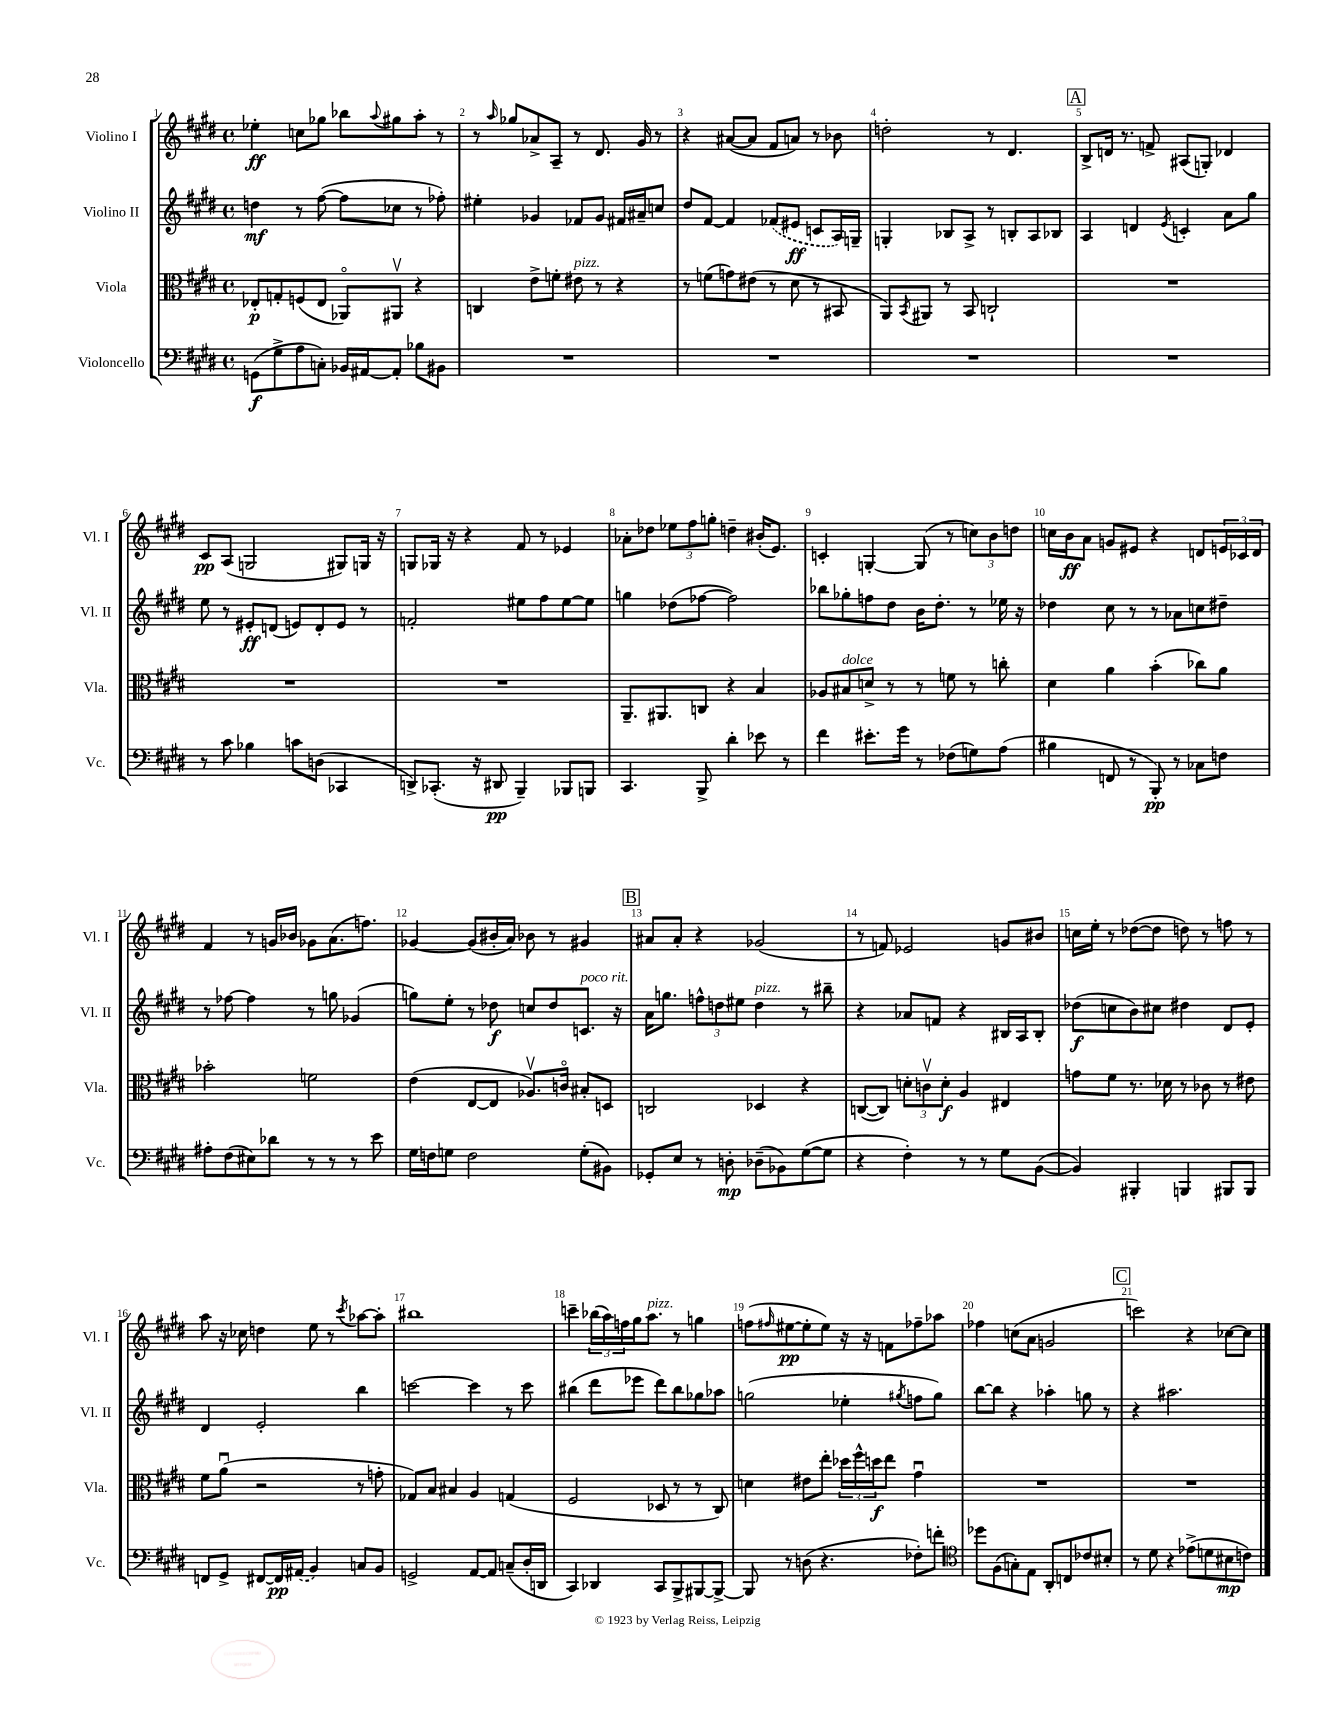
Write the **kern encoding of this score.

**kern	**dynam	**kern	**dynam	**kern	**dynam	**kern	**dynam
*part4	*part4	*part3	*part3	*part2	*part2	*part1	*part1
*staff4	*staff4	*staff3	*staff3	*staff2	*staff2	*staff1	*staff1
*I"Violoncello	*	*I"Viola	*	*I"Violino II	*	*I"Violino I	*
*I'Vc.	*	*I'Vla.	*	*I'Vl. II	*	*I'Vl. I	*
*clefF4	*	*clefC3	*	*clefG2	*	*clefG2	*
*k[f#c#g#d#]	*	*k[f#c#g#d#]	*	*k[f#c#g#d#]	*	*k[f#c#g#d#]	*
*M4/4	*	*M4/4	*	*M4/4	*	*M4/4	*
*met(c)	*	*met(c)	*	*met(c)	*	*met(c)	*
=1	=1	=1	=1	=1	=1	=1	=1
(8GGn\L	f	8E-X'/L	p	4ddn\	mf	4ee-X'\	ff
8G#^\	.	8Gn'/	.	.	.	.	.
8A\	.	(8Fn/	.	8r	.	8ccn\L	.
8Cn'\J)	.	8E-/J	.	([8ff#\	.	8gg-X\J	.
16BB-X/LL	.	8AA-X/L)	.	8ff#\L]	.	8bb-X\L	.
[16AA#X/J	.	.	.	.	.	.	.
.	.	.	.	.	.	8qqaa/	.
8AA#'/J]	.	8AA#Xv/J	.	8cc-X\J	.	8gg#X\	.
8B-X\L	.	4r	.	8r	.	8aa'\J	.
8BB#X\J	.	.	.	8ff-X'\)	.	8r	.
=2	=2	=2	=2	=2	=2	=2	=2
1r	.	4Cn/	.	4ee#X'\	.	8r	.
.	.	.	.	.	.	16qqaa/	.
.	.	.	.	.	.	8gg-X/L	.
.	.	8e^\L	.	4g-X/	.	8a-X^/	.
.	.	8fn'\J	.	.	.	8A~/J	.
!	!	!LO:TX:a:i:t=pizz.	!	!	!	!	!
.	.	8e#X\	.	8f-X/L	.	8r	.
.	.	8r	.	8g-/J	.	8.d#/	.
.	.	4r	.	16f#X/LL	.	.	.
.	.	.	.	16a#X~/J	.	16g#/	.
.	.	.	.	8ccn/J	.	8r	.
=3	=3	=3	=3	=3	=3	=3	=3
1r	.	8r	.	8dd#/L	.	4r	.
.	.	(8fn\L	.	[8f#/J	.	.	.
.	.	8gn\)	.	4f#/]	.	([8a#X/L	.
.	.	(8e#X\J	.	.	.	8a#/J]	.
.	.	8r	.	(8f-X/L	.	8f#/L	.
.	.	8d#\	.	8e#X/J	ff	8an/J)	.
.	.	8r	.	8cn/L	.	8r	.
.	.	8BB#X/	.	16A/L)	.	8b-X\	.
.	.	.	.	16Gn~/JJ	.	.	.
=4	=4	=4	=4	=4	=4	=4	=4
1r	.	8AA/L)	.	4Gn'/	.	2ddn'\	.
.	.	8qBB/	.	.	.	.	.
.	.	8AA#X/J	.	.	.	.	.
.	.	8r	.	8B-X/L	.	.	.
.	.	8BB/	.	8A^/J	.	.	.
.	.	2Cn`/	.	8r	.	8r	.
.	.	.	.	8Bn'/L	.	4.d#/	.
.	.	.	.	8A/	.	.	.
.	.	.	.	8B-X/J	.	.	.
!!LO:REH:place=s1:t=A
=5	=5	=5	=5	=5	=5	=5	=5
1r	.	1r	.	4A/	.	8B^/L	.
.	.	.	.	.	.	16dn/Jk	.
.	.	.	.	.	.	8.r	.
.	.	.	.	4dn/	.	.	.
.	.	.	.	.	.	8fn^/	.
.	.	.	.	8qe/	.	.	.
.	.	.	.	4cn'/	.	(8A#X/L	.
.	.	.	.	.	.	8Gn'/J)	.
.	.	.	.	8a\L	.	4d-X/	.
.	.	.	.	8gg#\J	.	.	.
!!LO:LB:g=z
=6	=6	=6	=6	=6	=6	=6	=6
8r	.	1r	.	8ee\	.	8c#/L	pp
8c#\	.	.	.	8r	.	(8A/J	.
4B-X\	.	.	.	8e#X'/L	ff	2Gn/	.
.	.	.	.	(8dn/J	.	.	.
8cn\L	.	.	.	8en/L)	.	.	.
(8Dn\J	.	.	.	8d'/	.	.	.
4CC-X/	.	.	.	8e/J	.	8G#X/L)	.
.	.	.	.	8r	.	16Gn/Jk	.
.	.	.	.	.	.	16r	.
=7	=7	=7	=7	=7	=7	=7	=7
8DDn^/L)	.	1r	.	2fn'/	.	8Gn/L	.
(8.CC-X'/J	.	.	.	.	.	16G-X/Jk	.
.	.	.	.	.	.	16r	.
.	.	.	.	.	.	4r	.
16r	.	.	.	.	.	.	.
8DD#X/	pp	.	.	.	.	.	.
4BBB~/)	.	.	.	8ee#X\L	.	8f#/	.
.	.	.	.	8ff#\	.	8r	.
8BBB-X/L	.	.	.	[8ee#\	.	4e-X/	.
8BBBn/J	.	.	.	8ee#\J]	.	.	.
=8	=8	=8	=8	=8	=8	=8	=8
4.CC#/	.	8.AA~/L	.	4ggn\	.	8a-X'\L	.
.	.	.	.	.	.	8dd-X\J	.
.	.	8.AA#X/	.	.	.	.	.
.	.	.	.	(8dd-X\L	.	12ee-X\L	.
.	.	.	.	.	.	12ff#\	.
8BBB^/	.	8Cn/J	.	[8ff-X\J	.	.	.
.	.	.	.	.	.	12ggn'\J	.
4d#'\	.	4r	.	2ff-\])	.	4ddn~\	.
8e-X\	.	4B/	.	.	.	(16b#X'/KL	.
.	.	.	.	.	.	8.e/J)	.
8r	.	.	.	.	.	.	.
=9	=9	=9	=9	=9	=9	=9	=9
4f#\	.	8A-X/L	.	8bb-X\L	.	4cn'/	.
!	!	!LO:TX:a:i:t=dolce	!	!	!	!	!
.	.	8B#X/	.	8gg-X'\	.	.	.
8.e#X'\L	.	8dn^/J	.	8ffn\	.	[4Gn'/	.
.	.	8r	.	8dd#\J	.	.	.
16g#\Jk	.	.	.	.	.	.	.
8r	.	8r	.	16b\KL	.	(8G/]	.
.	.	.	.	8.dd#'\J	.	.	.
(8F-X\L	.	8fn\	.	.	.	8r	.
8Gn\)	.	8r	.	8r	.	12ccn\L)	.
.	.	.	.	.	.	12b\	.
(8A\J	.	8ccn'\	.	16ee-X\	.	.	.
.	.	.	.	.	.	12ddn\J	.
.	.	.	.	16r	.	.	.
=10	=10	=10	=10	=10	=10	=10	=10
4B#X\	.	4d#\	.	4dd-X\	.	16ccn\LL	.
.	.	.	.	.	.	16b\J	ff
.	.	.	.	.	.	8a\J	.
8FFn/	.	4a\	.	8cc#\	.	8gn/L	.
8r	.	.	.	8r	.	8e#X/J	.
8BBB'/)	pp	(4b'\	.	8r	.	4r	.
8r	.	.	.	8a-X\L	.	.	.
8C-X\L	.	8cc-X\L)	.	8ccn\	.	8dn/L	.
8Fn\J	.	8a\J	.	8dd#X~\J	.	24en/L	.
.	.	.	.	.	.	24c-X/	.
.	.	.	.	.	.	24d/JJ	.
!!LO:LB:g=z
=11	=11	=11	=11	=11	=11	=11	=11
8A#X'\L	.	2b-X'\	.	8r	.	4f#/	.
(8F#\	.	.	.	[8ff-X\	.	.	.
8E#X\)	.	.	.	4ff-\]	.	8r	.
8d-X\J	.	.	.	.	.	16gn/LL	.
.	.	.	.	.	.	16b-X/JJ	.
8r	.	2fn\	.	8r	.	8g-X\L	.
8r	.	.	.	8ggn\	.	(8.a\	.
8r	.	.	.	(4g-X/	.	.	.
.	.	.	.	.	.	8.ffn\J)	.
8e\	.	.	.	.	.	.	.
=12	=12	=12	=12	=12	=12	=12	=12
16G#\LL	.	(4e\	.	8ggn\L)	.	[4g-X/	.
16Fn\J	.	.	.	.	.	.	.
8Gn\J	.	.	.	8ee'\J	.	.	.
2F\	.	[8E/L	.	8r	.	(8g-/L]	.
.	.	8E/J]	.	8dd-X\	f	16b#X'/L	.
.	.	.	.	.	.	16a/JJ)	.
.	.	8.A-Xv/L)	.	8ccn/L	.	8b-X\	.
.	.	.	.	8dd-/	.	8r	.
.	.	16cn/Jk	.	.	.	.	.
!	!	!	!	!LO:TX:a:i:t=poco rit.	!	!	!
(8G'\L	.	8B#X'/L	.	8.cn/J	.	4g#X/	.
8BB#X\J)	.	8Dn/J	.	.	.	.	.
.	.	.	.	16r	.	.	.
!!LO:REH:place=s1:t=B
=13	=13	=13	=13	=13	=13	=13	=13
8GG-X'/L	.	2Cn/	.	16a\KL	.	8a#X/L	.
.	.	.	.	8.ggn\J	.	.	.
8E/J	.	.	.	.	.	8a#'/J	.
8r	.	.	.	12ffn^^\L	.	4r	.
.	.	.	.	12ddn\	.	.	.
8Dn'\	mp	.	.	.	.	.	.
.	.	.	.	12ee#X\J	.	.	.
!	!	!	!	!LO:TX:a:i:t=pizz.	!	!	!
(8D-X~\L	.	4D-X/	.	4dd\	.	(2g-X/	.
8BB-X\)	.	.	.	.	.	.	.
([8G#\	.	4r	.	8r	.	.	.
8G#\J]	.	.	.	8bb#X~\	.	.	.
=14	=14	=14	=14	=14	=14	=14	=14
4r	.	([8Cn/L	.	4r	.	8r	.
.	.	8C/J])	.	.	.	8fn/)	.
4F#'\)	.	12dn'\L	.	8a-X/L	.	2e-X/	.
.	.	12cnv\	.	.	.	.	.
.	.	.	.	8fn/J	.	.	.
.	.	12d'\J	f	.	.	.	.
8r	.	4A/	.	4r	.	.	.
8r	.	.	.	.	.	.	.
8G#\L	.	4E#X/	.	16B#X/LL	.	8gn/L	.
.	.	.	.	16A/J	.	.	.
([8BB\J	.	.	.	8B#'/J	.	8b#X/J	.
=15	=15	=15	=15	=15	=15	=15	=15
4BB/])	.	8gn\L	.	(8dd-X\L	f	16ccn\LL	.
.	.	.	.	.	.	16ee'\JJ	.
.	.	8f#\J	.	8ccn\	.	8r	.
4BBB#X'/	.	8.r	.	8b\)	.	([8dd-X\L	.
.	.	.	.	8cc#X\J	.	8dd-\J]	.
.	.	16d-X\	.	.	.	.	.
4BBBn/	.	8r	.	4dd#X\	.	8ddn\)	.
.	.	8c-X\	.	.	.	8r	.
8BBB#X/L	.	8r	.	8d#/L	.	8ffn\	.
8BBB#/J	.	8e#X\	.	8e'/J	.	8r	.
!!LO:LB:g=z
=16	=16	=16	=16	=16	=16	=16	=16
8FFn/L	.	8f#\L	.	4d#/	.	8aa\	.
8GG#^/J	.	(8au\J	.	.	.	16r	.
.	.	.	.	.	.	16cc-X\	.
[8FF#X/L	.	2r	.	2e'/	.	4ddn\	.
16FF#/L]	pp	.	.	.	.	.	.
(16AA#X/JJ	.	.	.	.	.	.	.
4BB/)	.	.	.	.	.	8ee\	.
.	.	.	.	.	.	8r	.
.	.	.	.	.	.	8qccc#/	.
8Cn/L	.	8r	.	4bb\	.	[8aa-X\L	.
8BB/J	.	8gn'\	.	.	.	8aa-'\J]	.
=17	=17	=17	=17	=17	=17	=17	=17
2GGn^/	.	8G-X/L)	.	[2cccn\	.	1bb#X	.
.	.	8B/J	.	.	.	.	.
.	.	4B#X/	.	.	.	.	.
[8AA/L	.	4A/	.	4ccc\]	.	.	.
8AA/J]	.	.	.	.	.	.	.
(8Cn~/L	.	(4Gn/	.	8r	.	.	.
16D#'/L	.	.	.	8ccc\	.	.	.
16DDn/JJ	.	.	.	.	.	.	.
=18	=18	=18	=18	=18	=18	=18	=18
4CC#/)	.	2F#/	.	(4bb#X\	.	4cccn~\	.
4DD-X/	.	.	.	8ddd#\L	.	(24bb-X\LL	.
.	.	.	.	.	.	24aa\)	.
.	.	.	.	.	.	24ffn\	.
.	.	.	.	8eee-X\J	.	16gg#\J	.
!	!	!	!	!	!	!LO:TX:a:i:t=pizz.	!
.	.	.	.	.	.	8.aa\J	.
8CC#/L	.	8D-X/	.	8ddd#\L)	.	.	.
8BBB^/	.	8r	.	8bb#\	.	8r	.
[8BBB#X/	.	8r	.	8gg-X\	.	4ggn\	.
8BBB#^/J_	.	8C#/)	.	8aa-X\J	.	.	.
=19	=19	=19	=19	=19	=19	=19	=19
8BBB#/]	.	4dn\	.	(2ggn\	.	(8ffn\L	.
.	.	.	.	.	.	16qqff#X/	.
8r	.	.	.	.	.	[8ee#X\	pp
(8Dn\	.	8e#X\L	.	.	.	8ee#'\]	.
4.r	.	8ee'\J	.	.	.	8ee#\J)	.
.	.	24dd-X\LL	.	4ee-X'\	.	16r	.
.	.	24ff#^^\	.	.	.	.	.
.	.	.	.	.	.	16r	.
.	.	24ddn\J	f	.	.	.	.
.	.	8ee\J	.	.	.	8fn\L	.
.	.	.	.	8qgg#X/	.	.	.
8F-X'\L)	.	4g#u\	.	8ffn\L	.	8ff-X~\	.
8fn'\J	.	.	.	8gg#\J)	.	8aa-X\J	.
=20	=20	=20	=20	=20	=20	=20	=20
*clefC4	*	*	*	*	*	*	*
8dd-X\L	.	1r	.	[8bb\L	.	4ff-X\	.
(8F#\	.	.	.	8bb\J]	.	.	.
8Gn'\)	.	.	.	4r	.	(8ccn\L	.
8E\J	.	.	.	.	.	8a\J	.
8AA'/L	.	.	.	4aa-X'\	.	2gn/	.
8Cn/	.	.	.	.	.	.	.
8c-X/	.	.	.	8ggn\	.	.	.
8B#X'/J	.	.	.	8r	.	.	.
!!LO:REH:place=s1:t=C
=21	=21	=21	=21	=21	=21	=21	=21
8r	.	1r	.	4r	.	2cccn\)	.
8d#\	.	.	.	.	.	.	.
4r	.	.	.	2.aa#X\	.	.	.
(8e-X^\L	.	.	.	.	.	4r	.
8dn\	.	.	.	.	.	.	.
8B#X\	mp	.	.	.	.	[8cc-X\L	.
8cn\J)	.	.	.	.	.	8cc-\J]	.
==	==	==	==	==	==	==	==
*-	*-	*-	*-	*-	*-	*-	*-
